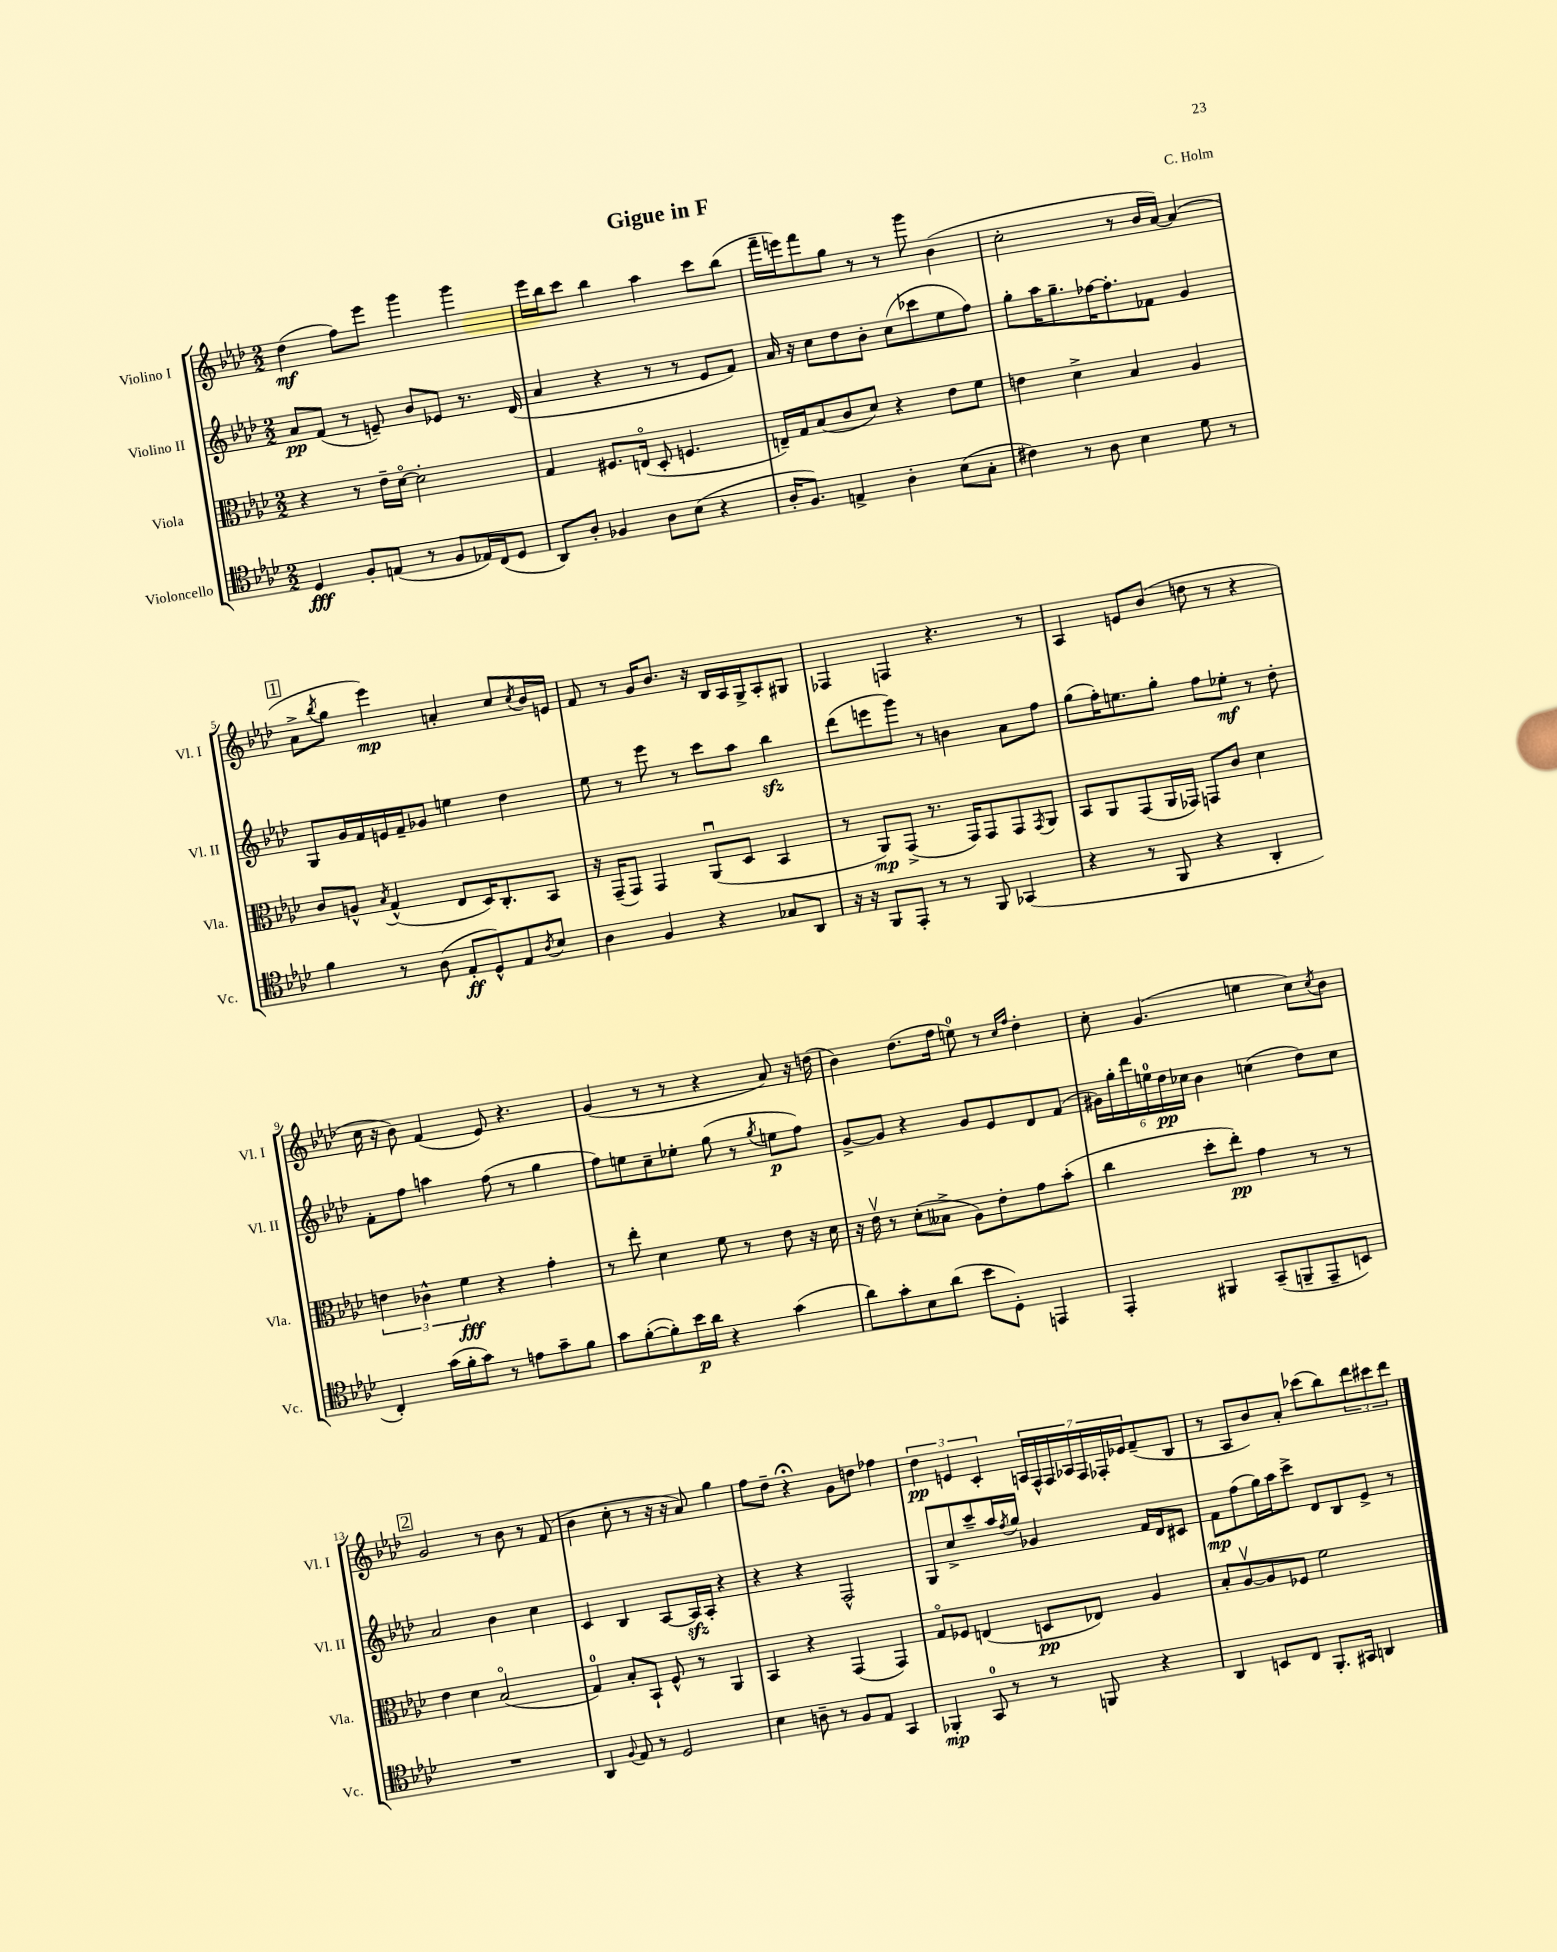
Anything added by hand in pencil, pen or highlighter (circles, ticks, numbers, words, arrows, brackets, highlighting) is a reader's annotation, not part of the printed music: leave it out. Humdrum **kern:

**kern	**dynam	**kern	**dynam	**kern	**dynam	**kern	**dynam
*part4	*part4	*part3	*part3	*part2	*part2	*part1	*part1
*staff4	*staff4	*staff3	*staff3	*staff2	*staff2	*staff1	*staff1
*I"Violoncello	*	*I"Viola	*	*I"Violino II	*	*I"Violino I	*
*I'Vc.	*	*I'Vla.	*	*I'Vl. II	*	*I'Vl. I	*
*clefC4	*	*clefC3	*	*clefG2	*	*clefG2	*
*k[b-e-a-d-]	*	*k[b-e-a-d-]	*	*k[b-e-a-d-]	*	*k[b-e-a-d-]	*
*M2/2	*	*M2/2	*	*M2/2	*	*M2/2	*
=1	=1	=1	=1	=1	=1	=1	=1
4D-/	fff	4r	.	8a-/L	pp	(4dd-\	mf
.	.	.	.	(8f/J	.	.	.
8F'/L	.	8r	.	8r	.	8ff\L)	.
(8En/J	.	16e-~\LL	.	8en~/)	.	8eee-\J	.
.	.	[16d-\JJ	.	.	.	.	.
8r	.	2d-'\]	.	8b-/L	.	4ggg\	.
8F/L	.	.	.	8e-X/J	.	.	.
16E-X/L)	.	.	.	8.r	.	4ggg\	.
(16C/J	.	.	.	.	.	.	.
8D-/J	.	.	.	.	.	.	.
.	.	.	.	(16d-/	.	.	.
=2	=2	=2	=2	=2	=2	=2	=2
8AA-/L)	.	4G/	.	4a-/	.	16eee-\LL	.
.	.	.	.	.	.	16bb-\J	.
8A-'/J	.	.	.	.	.	8ccc\J	.
4F-X/	.	8.F#X/L	.	4r	.	4bb-\	.
.	.	(16En/Jk	.	.	.	.	.
8A-\L	.	8D-'/	.	8r	.	4aa-\	.
(8B-\J	.	4.Fn/	.	8r	.	.	.
4r	.	.	.	8e-/L	.	8ccc\L	.
.	.	.	.	8f/J)	.	(8bb-\J	.
=3	=3	=3	=3	=3	=3	=3	=3
16A-'/KL	.	16En~/LL)	.	16a-/	.	16fff~\LL	.
8.F/J)	.	16G/J	.	16r	.	16eeen\J)	.
.	.	(8B-/	.	8cc\L	.	8fff\	.
4En^/	.	8c/	.	8dd-\	.	8gg\J	.
.	.	8d-/J)	.	8b-'\J	.	8r	.
4A-'\	.	4r	.	(8cc\L	.	8r	.
.	.	.	.	8ccc-X\	.	8ggg\	.
(8B-\L	.	8e-\L	.	8ee-\	.	(4b-\	.
8G'\J	.	8f\J	.	8ff\J)	.	.	.
=4	=4	=4	=4	=4	=4	=4	=4
4c#X\)	.	4en\	.	8gg'\L	.	2cc'\	.
.	.	.	.	16aa-\K	.	.	.
.	.	.	.	8.gg~\	.	.	.
8r	.	4d-^\	.	.	.	.	.
8A-\	.	.	.	[16ff-X\K	.	.	.
.	.	.	.	8.ff-'\]	.	.	.
4B-\	.	4B-/	.	.	.	8r	.
.	.	.	.	8f-X\J	.	16b-/LL	.
.	.	.	.	.	.	[16a-/JJ)	.
8d-\	.	4A-/	.	4g/	.	(4a-/]	.
8r	.	.	.	.	.	.	.
!!LO:LB:g=z
!!LO:REH:place=s1:t=1
=5	=5	=5	=5	=5	=5	=5	=5
4f\	.	8c/L	.	8G/L	.	8a-^\L	.
.	.	.	.	.	.	8qbb-/	.
.	.	8An^^/J	.	16g/L	.	8gg\J	.
.	.	.	.	16f/	.	.	.
.	.	8qB-/	.	.	.	.	.
8r	.	(4G^^/	.	16en/	.	4eee-\)	mp
.	.	.	.	16f~/J	.	.	.
(8A-\	.	.	.	8g-X/J	.	.	.
8E-'/L	ff	8E-/L	.	4een\	.	4an'/	.
8D-^^/)	.	16D-/K)	.	.	.	.	.
.	.	8.C'/	.	.	.	.	.
8E-/	.	.	.	4dd-\	.	8cc/L	.
8qA-/	.	.	.	.	.	8qcc/	.
8B-/J	.	8BB-/J	.	.	.	16b-/L	.
.	.	.	.	.	.	16en/JJ	.
=6	=6	=6	=6	=6	=6	=6	=6
4A-\	.	16r	.	8ee-\	.	8f/	.
.	.	(16GG~/KL	.	.	.	.	.
.	.	8GG/J)	.	8r	.	8r	.
4F/	.	4GG/	.	8eee-\	.	16g/KL	.
.	.	.	.	.	.	8.b-/J	.
.	.	.	.	8r	.	.	.
4r	.	(8AA-u/L	.	8ccc\L	.	16r	.
.	.	.	.	.	.	16B-/LL	.
.	.	8D-/J	.	8aa-\J	.	16A-/	.
.	.	.	.	.	.	16G^/J	.
8G-X/L	.	4BB-/	.	4bb-zz\	.	8A-'/	.
8AA-/J	.	.	.	.	.	8G#X/J	.
=7	=7	=7	=7	=7	=7	=7	=7
16r	.	8r	.	(8ddd-\L	.	4F-X/	.
16r	.	.	.	.	.	.	.
8FF/L	.	8AA-/L)	mp	8eeen\	.	.	.
8EE-'/J	.	(8GG^/J	.	8ggg\J)	.	4Fn/	.
8r	.	8.r	.	8r	.	.	.
8r	.	.	.	4bn\	.	4.r	.
.	.	16GG/KL)	.	.	.	.	.
8FF/	.	8GG/	.	.	.	.	.
(4GG-X/	.	8GG/	.	8a-\L	.	.	.
.	.	8qGG/	.	.	.	.	.
.	.	8AA-/J	.	8ff\J	.	8r	.
=8	=8	=8	=8	=8	=8	=8	=8
4r	.	8BB-/L	.	(8gg\L	.	4A-/	.
.	.	8AA-/	.	16ff'\K)	.	.	.
.	.	.	.	8.een\	.	.	.
8r	.	(8GG/	.	.	.	8en/L	.
8FF/	.	16AA-/L	.	8gg'\J	.	(8b-/J	.
.	.	16GG-X/JJ)	.	.	.	.	.
4r	.	8GGn/L	.	8ff\L	.	8ddn\	.
.	.	8c/J	.	8ee-X'\J	mf	8r	.
4AA-'/	.	4d-\	.	8r	.	4r	.
.	.	.	.	8dd-'\	.	.	.
!!LO:LB:g=z
=9	=9	=9	=9	=9	=9	=9	=9
4C'/)	.	6en\	.	8f'\L	.	16cc\	.
.	.	.	.	.	.	16r	.
.	.	.	.	8ff\J	.	8b-\)	.
.	.	6c-X^^\	.	.	.	.	.
(16g\LL	.	.	.	4aan\	.	(4f/	.
16f'\J	.	.	.	.	.	.	.
.	.	6f\	fff	.	.	.	.
8g\J)	.	.	.	.	.	.	.
8r	.	4r	.	(8ff\	.	8e-/)	.
8en\L	.	.	.	8r	.	4.r	.
8g~\	.	4g'\	.	4gg\	.	.	.
8f\J	.	.	.	.	.	.	.
=10	=10	=10	=10	=10	=10	=10	=10
8g\L	.	8r	.	8ff\L)	.	(4g/	.
([8f'\	.	8ee-'\	.	8een\	.	.	.
8f'\])	.	4d-\	.	8cc~\	.	8r	.
16b-\L	p	.	.	8ee-X'\J	.	8r	.
16a-\JJ	.	.	.	.	.	.	.
4r	.	8f\	.	(8gg\	.	4r	.
.	.	8r	.	8r	.	.	.
.	.	.	.	8qgg/	.	.	.
(4g\	.	8e-\	.	8een\L	p	8a-/)	.
.	.	16r	.	8ff\J)	.	16r	.
.	.	16d-\	.	.	.	(16ddn\	.
=11	=11	=11	=11	=11	=11	=11	=11
8a-\L)	.	16r	.	[8g^/L	.	4b-\)	.
.	.	16e-v\	.	.	.	.	.
8g'\	.	8r	.	8g/J]	.	.	.
8B-\	.	(8d-'\L	.	4r	.	(8.dd-\L	.
(8a-\J	.	8B--X^\J	.	.	.	.	.
.	.	.	.	.	.	16ff\Jk	.
8b-\L	.	8A-\L)	.	8g/L	.	8een\)	.
8D-'\J)	.	8e-'\	.	8e-/	.	8r	.
.	.	.	.	.	.	16qqcc/LL	.
.	.	.	.	.	.	16qqff/JJ	.
4EEn/	.	8g\	.	8d-/	.	4dd-'\	.
.	.	(8b-'\J	.	(8f/J	.	.	.
=12	=12	=12	=12	=12	=12	=12	=12
4EE-'/	.	4cc\	.	24g#X\LL)	.	8cc'\	.
.	.	.	.	24gg'\	.	.	.
.	.	.	.	24ddd-\	.	.	.
.	.	.	.	24een\	.	(4.g/	.
.	.	.	.	24dd-\	pp	.	.
.	.	.	.	24cc-X\JJ	.	.	.
4FF#X/	.	8dd-'\L	.	4b-\	.	.	.
.	.	8ee-'\J)	pp	.	.	.	.
(8GG~/L	.	4g\	.	(4ccn\	.	4een\	.
8FFn~/	.	.	.	.	.	.	.
8EE-~/	.	8r	.	8dd-\L)	.	8cc\L)	.
.	.	.	.	.	.	8qcc/	.
8BBn/J)	.	8r	.	8cc\J	.	8b-\J	.
!!LO:LB:g=z
!!LO:REH:place=s1:t=2
=13	=13	=13	=13	=13	=13	=13	=13
1r	.	4e-\	.	2a-/	.	2g/	.
.	.	4d-\	.	.	.	.	.
.	.	(2B-/	.	4b-\	.	8r	.
.	.	.	.	.	.	8b-\	.
.	.	.	.	4cc\	.	8r	.
.	.	.	.	.	.	(8f/	.
=14	=14	=14	=14	=14	=14	=14	=14
4AA-/	.	4G/)	.	4c/	.	4b-\	.
8qqF/	.	.	.	.	.	.	.
8E-/	.	8B-'/L	.	4B-/	.	8cc'\	.
8r	.	8BB-`/J	.	.	.	8r	.
2D-/	.	8F^^/	.	[8A-/L	.	16r	.
.	.	.	.	.	.	16r	.
.	.	8r	.	16A-zz/L]	.	8a-/)	.
.	.	.	.	16A-'/JJ	.	.	.
.	.	4AA-/	.	4r	.	4gg\	.
=15	=15	=15	=15	=15	=15	=15	=15
4B-\	.	4BB-/	.	4r	.	8ff\L	.
.	.	.	.	.	.	8dd-~\J	.
8An~\	.	4r	.	4r	.	4r;<	.
8r	.	.	.	.	.	.	.
8F/L	.	(4GG/	.	2F^^/	.	8g\L	.
8E-/J	.	.	.	.	.	8ddn\J	.
4GG/	.	4GG/)	.	.	.	4ff-X\	.
=16	=16	=16	=16	=16	=16	=16	=16
4FF-X'/	mp	8G/L	.	8G/L	.	6dd-\	pp
.	.	8F-X/J	.	8cc^/	.	.	.
.	.	.	.	.	.	6en/	.
8GG/	.	(4En/	.	8ccc~/	.	.	.
.	.	.	.	.	.	6c'/	.
8r	.	.	.	16aa-/L	.	.	.
.	.	.	.	8qff/	.	.	.
.	.	.	.	16gg/JJ	.	.	.
8r	.	8Dn/L	pp	4g-X/	.	28An/LL	.
.	.	.	.	.	.	28F^^/	.
.	.	.	.	.	.	28F/	.
.	.	.	.	.	.	28A-X/	.
8FFn/	.	8E-X/J)	.	.	.	.	.
.	.	.	.	.	.	28F/	.
.	.	.	.	.	.	28F-X'/	.
.	.	.	.	.	.	28e-X/J	.
4r	.	4A-/	.	16f/LL	.	(8f~/	.
.	.	.	.	16d-/J	.	.	.
.	.	.	.	8c#X/J	.	8B-/J	.
=17	=17	=17	=17	=17	=17	=17	=17
4AA-/	.	8B-'/L	.	8f\L	mp	8r	.
.	.	[8A-v/	.	(8ff\	.	8A-/L	.
8BBn/L	.	8A-/]	.	16gg\L)	.	8b-/)	.
.	.	.	.	16aa-\J	.	.	.
8C/J	.	8F-X/J	.	8ccc^\J	.	8a-'/J	.
8.FF'/L	.	2f\	.	8d-/L	.	(8ccc-X\L	.
.	.	.	.	8B-/	.	8bb-\)	.
16GG#X/Jk	.	.	.	.	.	.	.
4AAn/	.	.	.	8e-^/J	.	12ddd-\	.
.	.	.	.	.	.	12ccc#X\	.
.	.	.	.	8r	.	.	.
.	.	.	.	.	.	12ddd-\J	.
==	==	==	==	==	==	==	==
*-	*-	*-	*-	*-	*-	*-	*-
